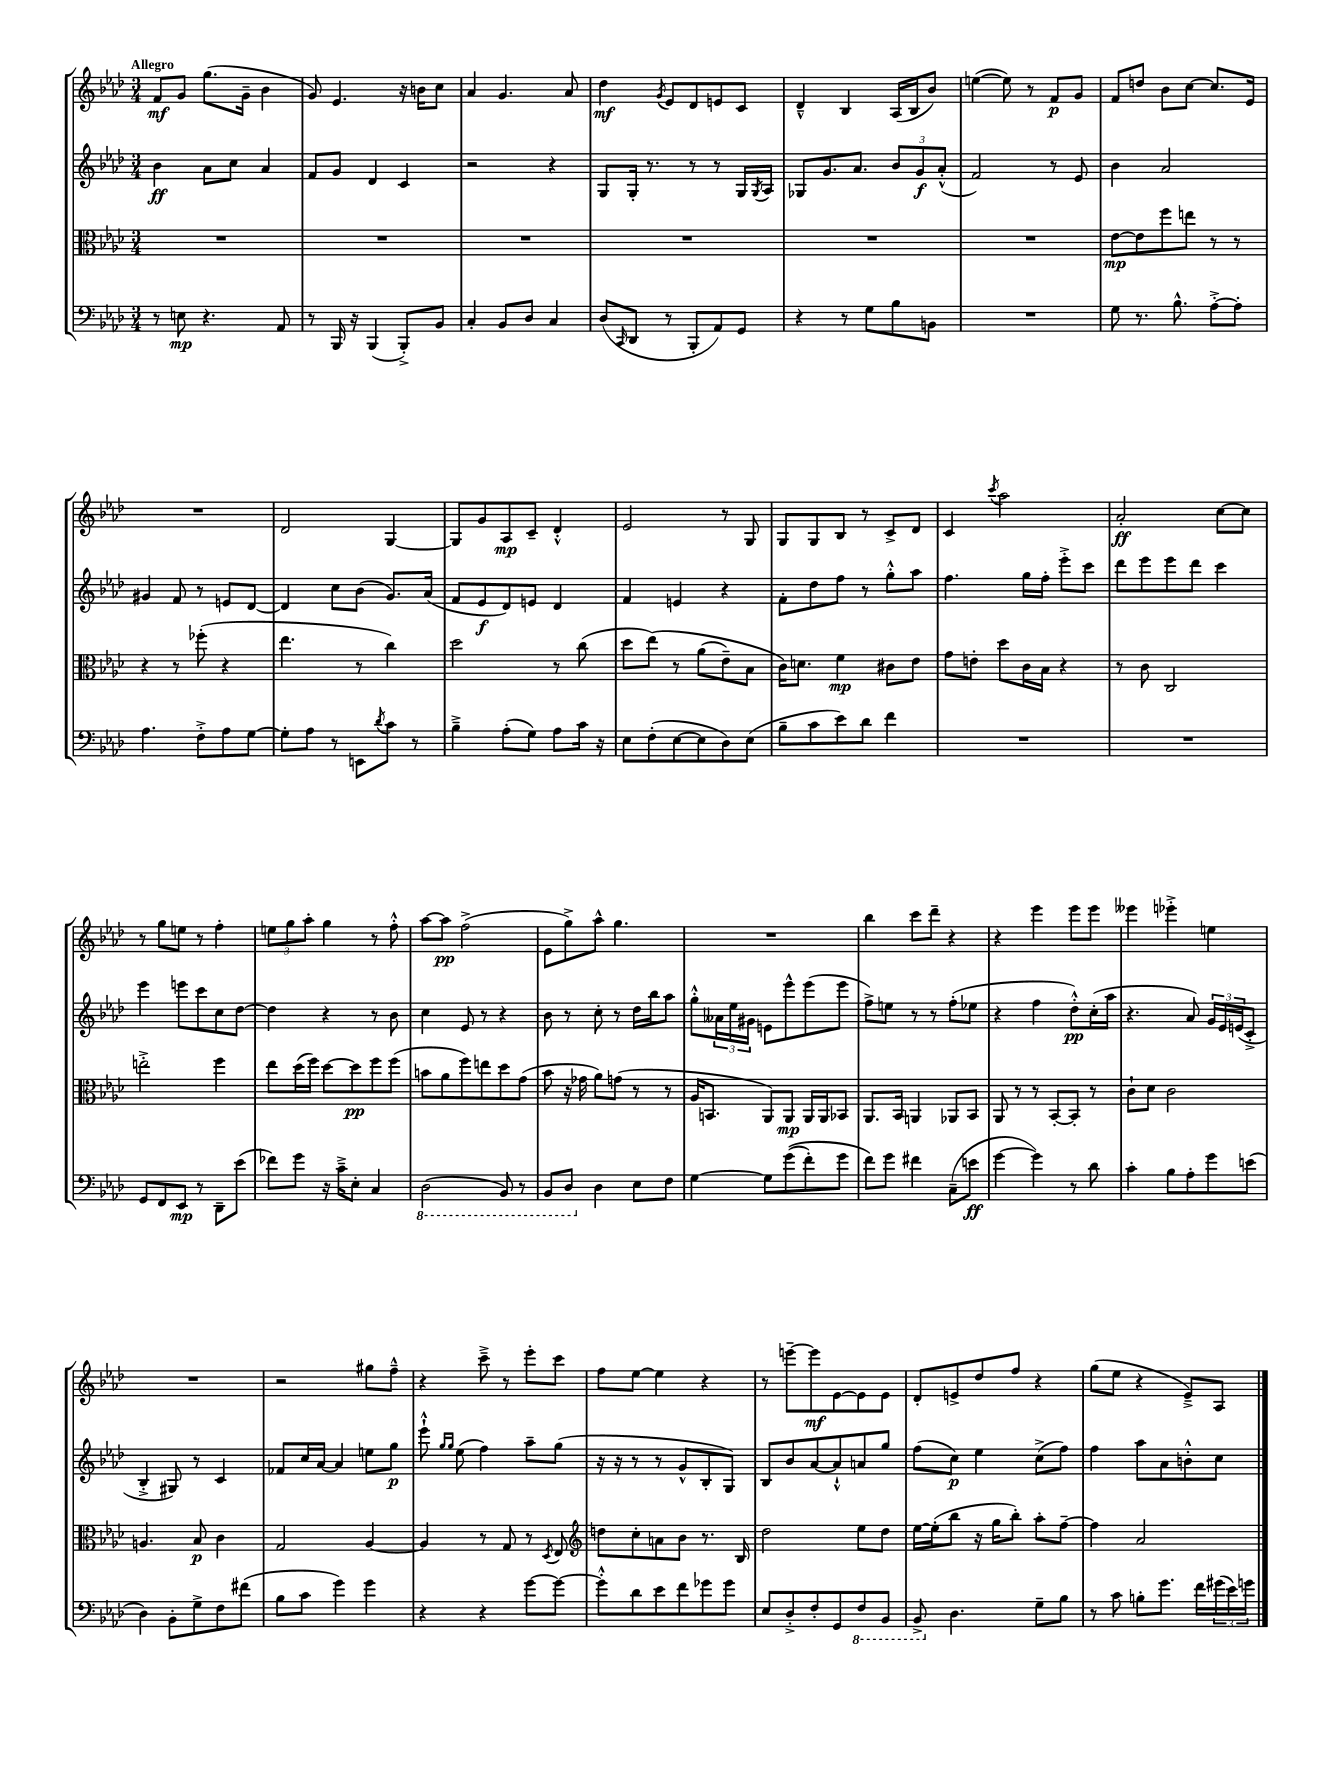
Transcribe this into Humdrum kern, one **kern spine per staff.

**kern	**kern	**kern	**kern
*staff4	*staff3	*staff2	*staff1
*clefF4	*clefC3	*clefG2	*clefG2
*k[b-e-a-d-]	*k[b-e-a-d-]	*k[b-e-a-d-]	*k[b-e-a-d-]
*M3/4	*M3/4	*M3/4	*M3/4
8r	2.r	4b-	8f
8E	.	.	8g
4.r	.	8a-	(8.gg
.	.	8cc	.
.	.	.	16g~
.	.	4a-	4b-
8AA-	.	.	.
=	=	=	=
8r	2.r	8f	8g)
16BBB-	.	8g	4.e-
16r	.	.	.
(4BBB-	.	4d-	.
8BBB-'^)	.	4c	16r
.	.	.	16b
8BB-	.	.	8cc
=	=	=	=
4C'	2.r	2r	4a-
8BB-	.	.	4.g
8D-	.	.	.
4C	.	4r	.
.	.	.	8a-
=	=	=	=
(8D-	2.r	8G	4dd-
16qqCC	.	.	.
8DD-	.	16G'	.
.	.	8.r	.
.	.	.	8qg
8r	.	.	8e-
8BBB-'	.	8r	8d-
8AA-)	.	8r	8e
8GG	.	16G	8c
.	.	8qG	.
.	.	16A-	.
=	=	=	=
4r	2.r	8G-	4d-~^^
.	.	8.g	.
8r	.	.	4B-
.	.	8.a-	.
8G	.	.	.
8B-	.	12b-	(16A-
.	.	.	16B-
.	.	12g	.
8BB	.	.	8b-)
.	.	(12a-'^^	.
=	=	=	=
2.r	2.r	2f)	([4ee
.	.	.	8ee])
.	.	.	8r
.	.	8r	8f
.	.	8e-	8g
=	=	=	=
8G	[8e-	4b-	8f
8.r	8e-]	.	8dd
.	8ff	2a-	8b-
8.B-^^	.	.	.
.	8ee	.	[8cc
[8A-'^	8r	.	8.cc]
8A-']	8r	.	.
.	.	.	16e-
=	=	=	=
4.A-	4r	4g#	2.r
.	8r	8f	.
8F'^	(8ff-'	8r	.
8A-	4r	8e	.
[8G	.	[8d-	.
=	=	=	=
8G']	4.ee-	4d-]	2d-
8A-	.	.	.
8r	.	8cc	.
8EE	8r	(8b-	.
8qd-	.	.	.
8c	4cc)	8.g)	[4G
8r	.	.	.
.	.	(16a-	.
=	=	=	=
4B-~^	2dd-	8f	8G]
.	.	8e-	8g
(8A-'	.	8d-)	8A-
8G)	.	8e	8c~
8A-	8r	4d-	4d-'^^
16c	(8cc	.	.
16r	.	.	.
=	=	=	=
8E-	8dd-	4f	2e-
(8F'	&(8ee-)	.	.
[8E-	8r	4e	.
8E-]	(8a-	.	.
8D-)	8e-~)	4r	8r
(8E-	8B-	.	8G
=	=	=	=
8B-~	16c&)	8f'	8G
.	8.d	.	.
8c	.	8dd-	8G
8e-)	4f	8ff	8B-
8d-	.	8r	8r
4f	8c#	8gg'^^	8c^
.	8e-	8aa-	8d-
=	=	=	=
2.r	8g	4.ff	4c
.	8e'	.	.
.	.	.	8qccc
.	8dd-	.	2aa-
.	16c	16gg	.
.	16B-	16ff'	.
.	4r	8eee-'^	.
.	.	8ccc	.
=	=	=	=
2.r	8r	8ddd-	2a-'
.	8c	8eee-	.
.	2C	8eee-	.
.	.	8ddd-	.
.	.	4ccc	[8cc
.	.	.	8cc]
=	=	=	=
8GG	2ee'^	4eee-	8r
8FF	.	.	8gg
8EE-	.	8eee	8ee
8r	.	8ccc	8r
8DD-~	4ff	8cc	4ff'
(8e-	.	[8dd-	.
=	=	=	=
8f-)	8ee-	4dd-]	12ee
.	.	.	12gg
8g	(16dd-	.	.
.	.	.	12aa-'
.	16ff)	.	.
16r	[8dd-	4r	4gg
16c~^	.	.	.
8E-'	8dd-]	.	.
4C	8ff	8r	8r
.	(8ff	8b-	8ff'^^
=	=	=	=
(2DD-	8b	4cc	[8aa-
.	8a-	.	8aa-]
.	8ff)	8e-	(2ff^
.	8ee	8r	.
8BBB-)	8dd-	4r	.
8r	(8g	.	.
=	=	=	=
8BBB-	8b-	8b-	8e-
8DD-	16r	8r	8gg^)
.	16g-	.	.
4D-	8a-)	8cc'	8aa-^^
.	(8g	8r	4.gg
8E-	8r	16dd-	.
.	.	16bb-	.
8F	8r	8aa-	.
=	=	=	=
[4G	16A-	8gg'^^	2.r
.	8.BB	.	.
.	.	24a--	.
.	.	24ee-	.
.	.	24g#	.
8G]	8AA-)	8e	.
&((8g	8AA-	8eee-^^	.
8f')	16AA-	(8eee-	.
.	16AA-	.	.
8g	8BB-	8eee-	.
=	=	=	=
8f&)	8.AA-	8ff^)	4bb-
8g	.	8ee	.
.	16BB-	.	.
4f#	4AA	8r	8ccc
.	.	8r	8ddd-~
(8C~	8AA-	(8ff'	4r
8e	8BB-	8ee-	.
=	=	=	=
[4g	8AA-	4r	4r
.	8r	.	.
4g])	8r	4ff	4eee-
.	[8BB-'	.	.
8r	8BB-']	8dd-'^^)	8eee-
8d-	8r	(16cc'	8eee-
.	.	16aa-	.
=	=	=	=
4c'	8c`	4.r	4eee--
.	8d-	.	.
8B-	2c	.	4eee-'^
8A-'	.	8a-)	.
8g	.	24g	4ee
.	.	24e-	.
.	.	(24e	.
(8e	.	8c'^	.
=	=	=	=
4D-)	4.A	4B-'^	2.r
8BB-'	.	8G#)	.
8G^	8B-	8r	.
8F	4c	4c	.
(8f#	.	.	.
=	=	=	=
8B-	2G	8f-	2r
8c	.	16cc	.
.	.	[16a-	.
4g)	.	4a-]	.
4g	[4A-	8ee	8gg#
.	.	8gg	8ff~^^
=	=	=	=
4r	4A-]	8eee-`^^	4r
.	.	16qqgg	.
.	.	16qqgg	.
.	.	(8ee-	.
4r	8r	4ff)	8ccc~^
.	8G	.	8r
[8g	8r	8aa-~	8eee-'
.	8qD-	.	.
8g_	8E-	(8gg	8ccc
=	=	=	=
*	*clefG2	*	*
8g'^^]	8dd	16r	8ff
.	.	16r	.
8d-	8cc'	8r	[8ee-
8e-	8a	8r	4ee-]
8f	8b-	8g^^	.
8g-	8.r	8B-'	4r
8g-	.	8G)	.
.	16B-	.	.
=	=	=	=
8E-	2dd-	8B-	8r
8D-'^	.	8b-	[8eee~
8F'	.	[8a-	8eee]
8GG	.	8a-`^^]	[8e-
8FF	8ee-	8a	8e-]
8BBB-	8dd-	8gg	8e-
=	=	=	=
8BBB-^	[16ee-	(8ff	8d-'
.	(16ee-']	.	.
4.D-	8bb-	8cc)	8e^
.	16r	4ee-	8dd-
.	16gg	.	.
.	8bb-')	.	8ff
8G~	8aa-'	(8cc^	4r
8B-	[8ff~	8ff)	.
=	=	=	=
8r	4ff]	4ff	(8gg
8c	.	.	8ee-
8B'	2a-	8aa-	4r
8.g	.	8a-	.
.	.	8b'^^	8e-~^)
16f	.	.	.
(24g#	.	8cc	8A-
24e-)	.	.	.
24g	.	.	.
==	==	==	==
*-	*-	*-	*-
